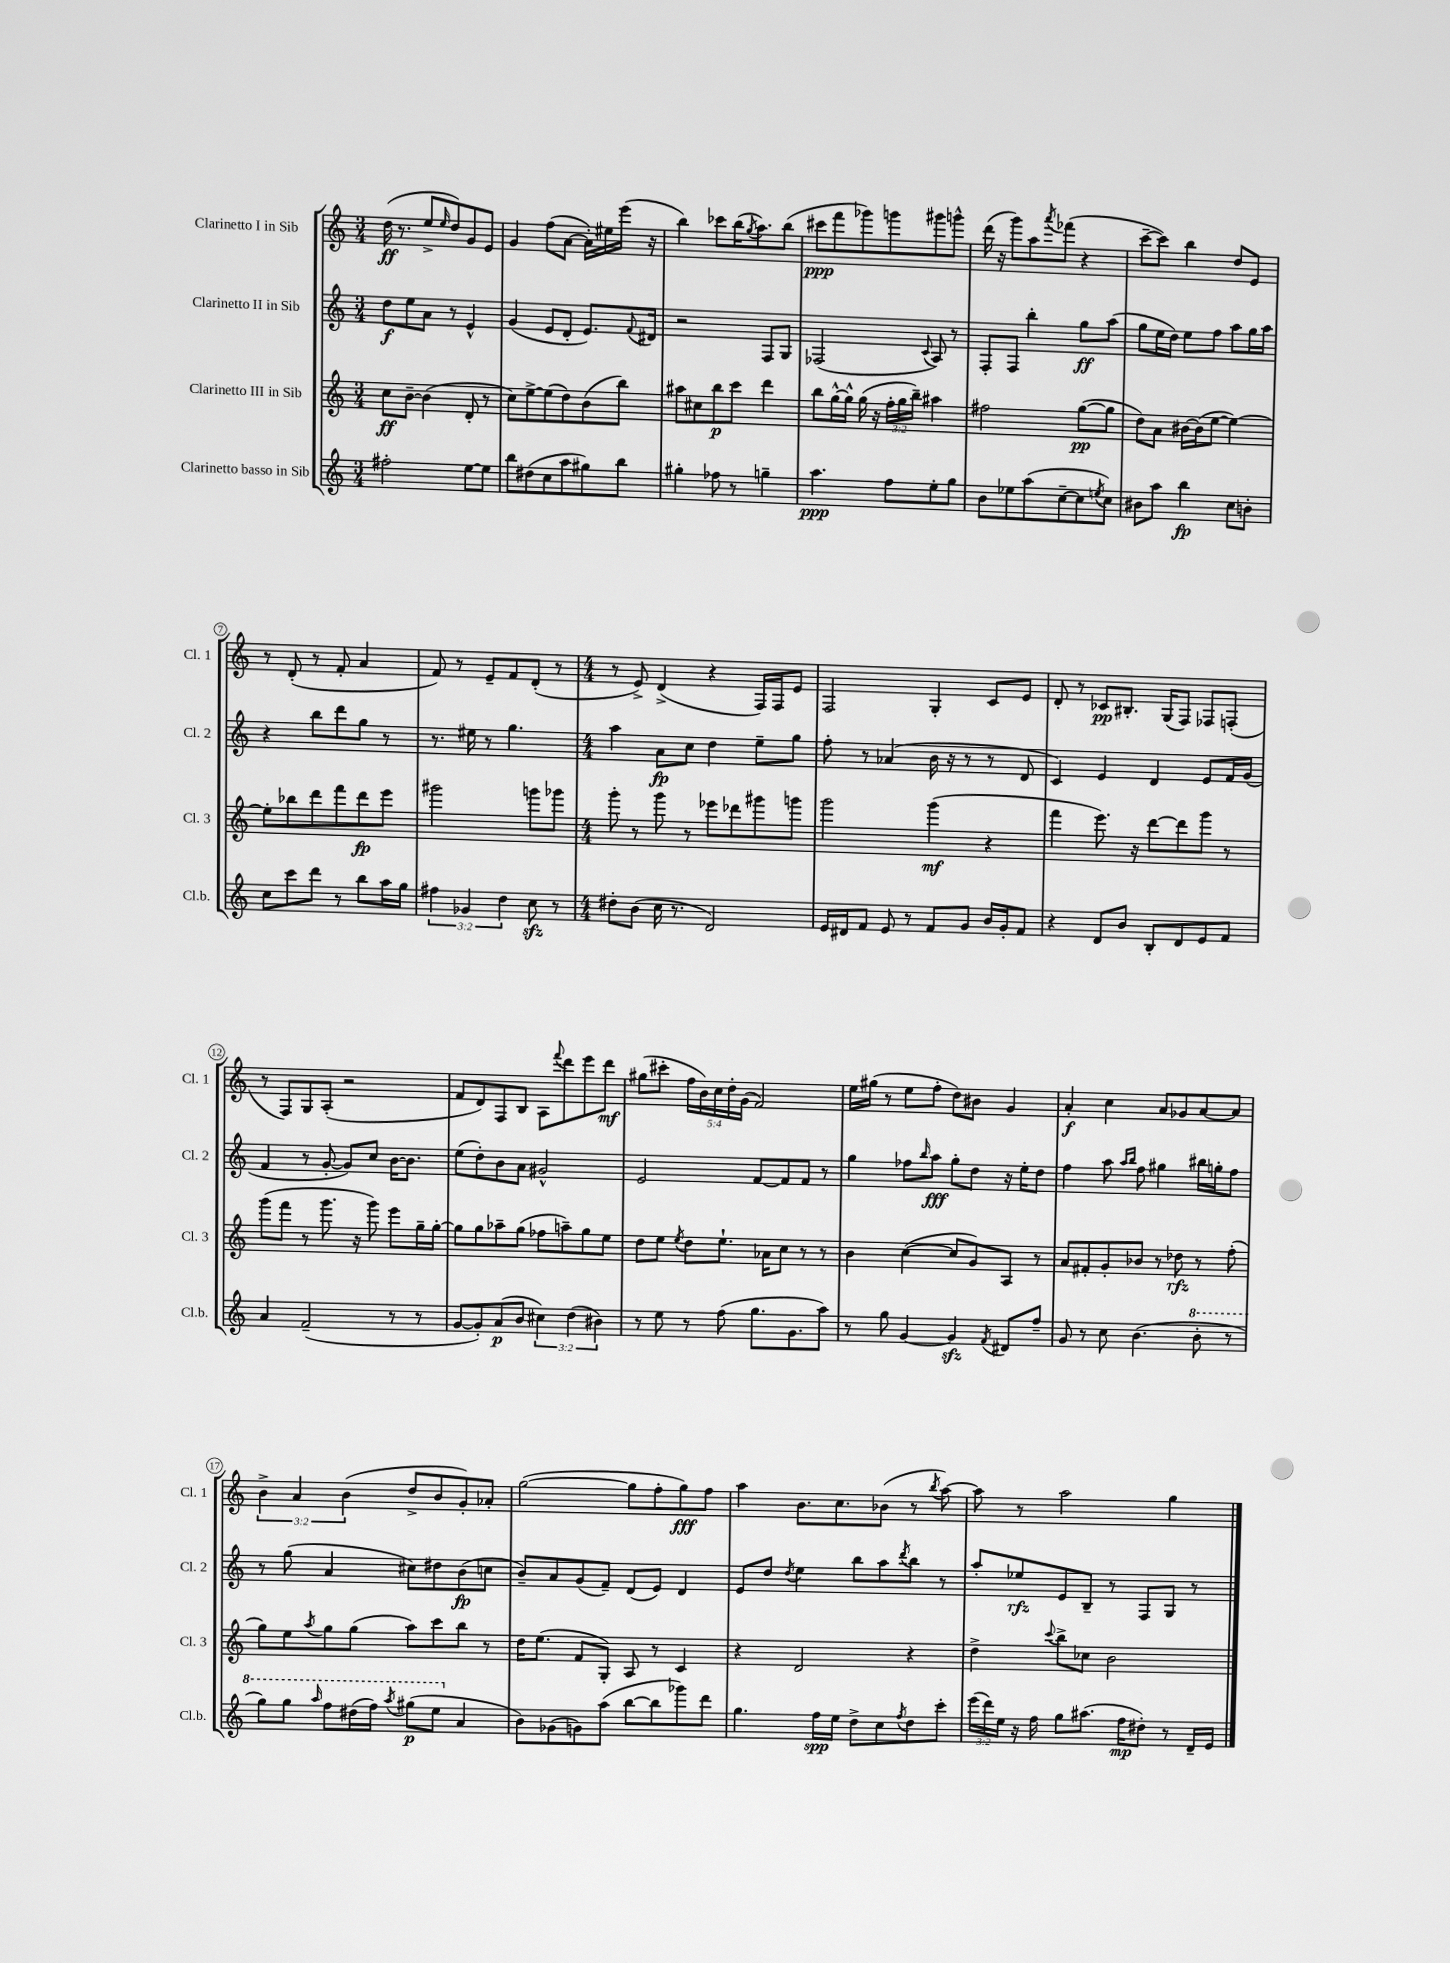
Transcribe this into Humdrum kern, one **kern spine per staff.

**kern	**kern	**kern	**kern
*staff4	*staff3	*staff2	*staff1
*clefG2	*clefG2	*clefG2	*clefG2
*k[]	*k[]	*k[]	*k[]
*M3/4	*M3/4	*M3/4	*M3/4
2ff#'	8cc	8dd	(16dd
.	.	.	8.r
.	[8b~	8ee	.
.	(4b]	8a	8ee^
.	.	.	16qqee
.	.	8r	8dd)
[8ee	8d'	4e^^	8g
8ee]	8r	.	8e
=	=	=	=
8bb	8cc)	(4g	4g
(8dd#	[8ee^	.	.
8cc	(8ee]	8e	(8ff
8aa	8dd)	8d'	[8a
8gg#)	(8b	8.e)	16a'])
.	.	.	16ee#
8bb	8bb)	.	(16eee
.	.	8qqf	.
.	.	16d#	16r
=	=	=	=
4gg#'	8aa#	2r	4bb)
.	8cc#	.	.
8ff-	8bb	.	8ccc-
8r	8ccc	.	(16bb
.	.	.	8qgg
.	.	.	8.aa)
4gg~	4ddd	8F	.
.	.	8G	(8bb
=	=	=	=
4.aa	8bb	(2F-	8ccc#
.	[16gg^^	.	8fff
.	16gg^^]	.	.
.	(16gg	.	8ggg-)
.	16r	.	.
8ff	24ff'	.	8ggg
.	24gg	.	.
.	24bb~)	.	.
.	.	8qqc	.
8ee'	4aa#	8A)	8ggg#
8gg	.	8r	8ggg^^
=	=	=	=
8b	2ff#	8F'	(16ddd
.	.	.	16r
8ee-	.	8F	8ggg)
(8aa	.	4bb'	8aa
.	.	.	8qaaa
[8cc~	.	.	(8fff-
8cc]	([8gg	8gg	4r
8qee	.	.	.
8cc)	8gg]	(8aa	.
=	=	=	=
8b#	8dd)	8gg	[8ccc~
8aa	8a	16ee	8ccc])
.	.	16dd)	.
4bb	[16b#	8ee	4bb
.	(16b#]	.	.
.	[8ee	8ff	.
8cc	4ee_)	8aa	8dd
8b'	.	16gg	8e
.	.	16aa	.
=	=	=	=
8cc	8ee']	4r	8r
8ccc	8bb-	.	(8d'
8ddd	8ddd	8bb	8r
8r	8fff	8ddd	8f'
8bb	8ddd	8gg	4a
16aa	8eee	8r	.
16gg	.	.	.
=	=	=	=
6ff#	2ggg#	8.r	8f)
.	.	.	8r
6g-	.	.	.
.	.	16ee#	.
.	.	8r	8e~
6dd	.	.	.
.	.	4.gg	8f
8cc	8ggg	.	(8d'
8r	8ggg-	.	8r
=	=	=	=
*M4/4	*M4/4	*M4/4	*M4/4
8dd#'	8ggg'	4aa	8r
(8b	8r	.	8e^)
16cc	8ggg	8a	(4d^
8.r	.	.	.
.	8r	8cc	.
2d)	8eee-	4dd	4r
.	8ddd-	.	.
.	8ggg#	8ee~	16F)
.	.	.	16F
.	8ggg	8gg	8e
=	=	=	=
16e	2ggg	8ff'	2F
16d#	.	.	.
8f	.	8r	.
8e	.	(4a-	.
8r	.	.	.
8f	(4ggg	16b	4G'
.	.	16r	.
8g	.	8r	.
16b	4r	8r	8c
16g'	.	.	.
8f	.	8d	8e
=	=	=	=
4r	4fff	4c)	8d'
.	.	.	8r
8d	8.eee)	4e	8c-
8b	.	.	8.B#'
.	16r	.	.
8B'	[8ddd	4d	.
.	.	.	(16G
8d	8ddd]	.	8F)
8e	8ggg	8e	8F-
8f	8r	16f	(8F'
.	.	(16g	.
=	=	=	=
4a	(8ggg	4f	8r
.	8fff	.	8F)
(2f~	8r	8r	8G
.	8.ggg	[8g'	(8A'
.	.	8g])	2r
.	16r	.	.
.	8ggg)	8cc	.
8r	8eee	[16b	.
.	.	8.b]	.
8r	16gg~	.	.
.	[16gg'	.	.
=	=	=	=
[8g	8gg]	(8ee	8f
8g'])	8gg	8dd')	8d)
(8a	8aa-~	8b	8F
8b	(8gg	8a	8B
6cc#)	8ff-	2g#^^	8A
.	.	.	8qqfff
.	8aa~)	.	8ddd
(6dd	.	.	.
.	8gg	.	8eee
6b#)	.	.	.
.	8ee	.	8ddd
=	=	=	=
8r	8dd	2e	(8gg#
8ee	8ee	.	8ccc#'
.	8qee	.	.
8r	8dd	.	20ff
.	.	.	20b)
.	.	.	20cc
(8ff	8.ee`	.	.
.	.	.	20dd'
.	.	.	(20g
8.gg	.	[8f	2f)
.	16a-	.	.
.	8cc	8f]	.
8.g	.	.	.
.	8r	8f	.
8aa)	8r	8r	.
=	=	=	=
8r	4b	4gg	16ee
.	.	.	(16gg#
8gg	.	.	8r
[4g	([4cc	8ff-	8ee
.	.	16qqbb	.
.	.	8aa	8ff'
4g]	8cc]	8gg'	8dd)
.	8g)	8dd	8b#
8qf	.	.	.
8d#	8A	16r	4g
.	.	16ee'	.
8ff~	8r	8dd	.
=	=	=	=
8g	8a	4ff	4a'
8r	8f#'	.	.
8cc	8g'	8aa	4cc
.	.	16qqaa	.
.	.	16qqbb	.
(4.b	8b-	8ff	.
.	8r	4gg#	8a
.	8dd-	.	8g-
8bb'	8r	16bb#	[8a
.	.	16gg'	.
8r	(8ff'	8ff	8a]
=	=	=	=
8ggg)	8gg)	8r	6b^
8ggg	8ee	(8gg	.
.	.	.	6a
16qqaaa	8qaa	.	.
8fff	8gg	4a	.
.	.	.	(6b
(16ddd#	(8gg	.	.
16fff)	.	.	.
8qaaa	.	.	.
(8ggg#	8aa)	8cc#)	8dd^
8eee	8ccc	8dd#	8b
4a	8bb	(8b	8g')
.	8r	8cc	8a-'
=	=	=	=
8b)	16dd	8b~)	([2gg
.	(8.ee	.	.
(8g-	.	8a	.
8g)	8f	(8g	.
(8aa	8G')	8f~)	.
[8bb	8A	(8d	8gg]
8bb]	8r	8e)	8ff'
8ggg-)	4c	4d	8gg)
8ddd	.	.	8ff
=	=	=	=
4.gg	4r	8e	4aa
.	.	8dd	.
.	.	8qdd	.
.	2d	4ee	8.b
16ff	.	.	.
16ee	.	.	8.cc
8dd^	.	8bb	.
8cc	.	8aa	(8b-
8qff	.	8qddd	.
8dd	4r	8bb	8r
.	.	.	8qbb
8ccc'	.	8r	[8aa)
=	=	=	=
(24eee	4dd^	8aa'	8aa]
24ddd)	.	.	.
24ee	.	.	.
16r	.	8ee-	8r
16ff	.	.	.
.	8qqccc	.	.
8gg	8bb^	8e	2aa
(8.aa#	8cc-	8B~	.
.	2b	8r	.
16ff	.	.	.
8dd#')	.	8F	.
8r	.	8G	4gg
16d~	.	8r	.
16e	.	.	.
==	==	==	==
*-	*-	*-	*-
